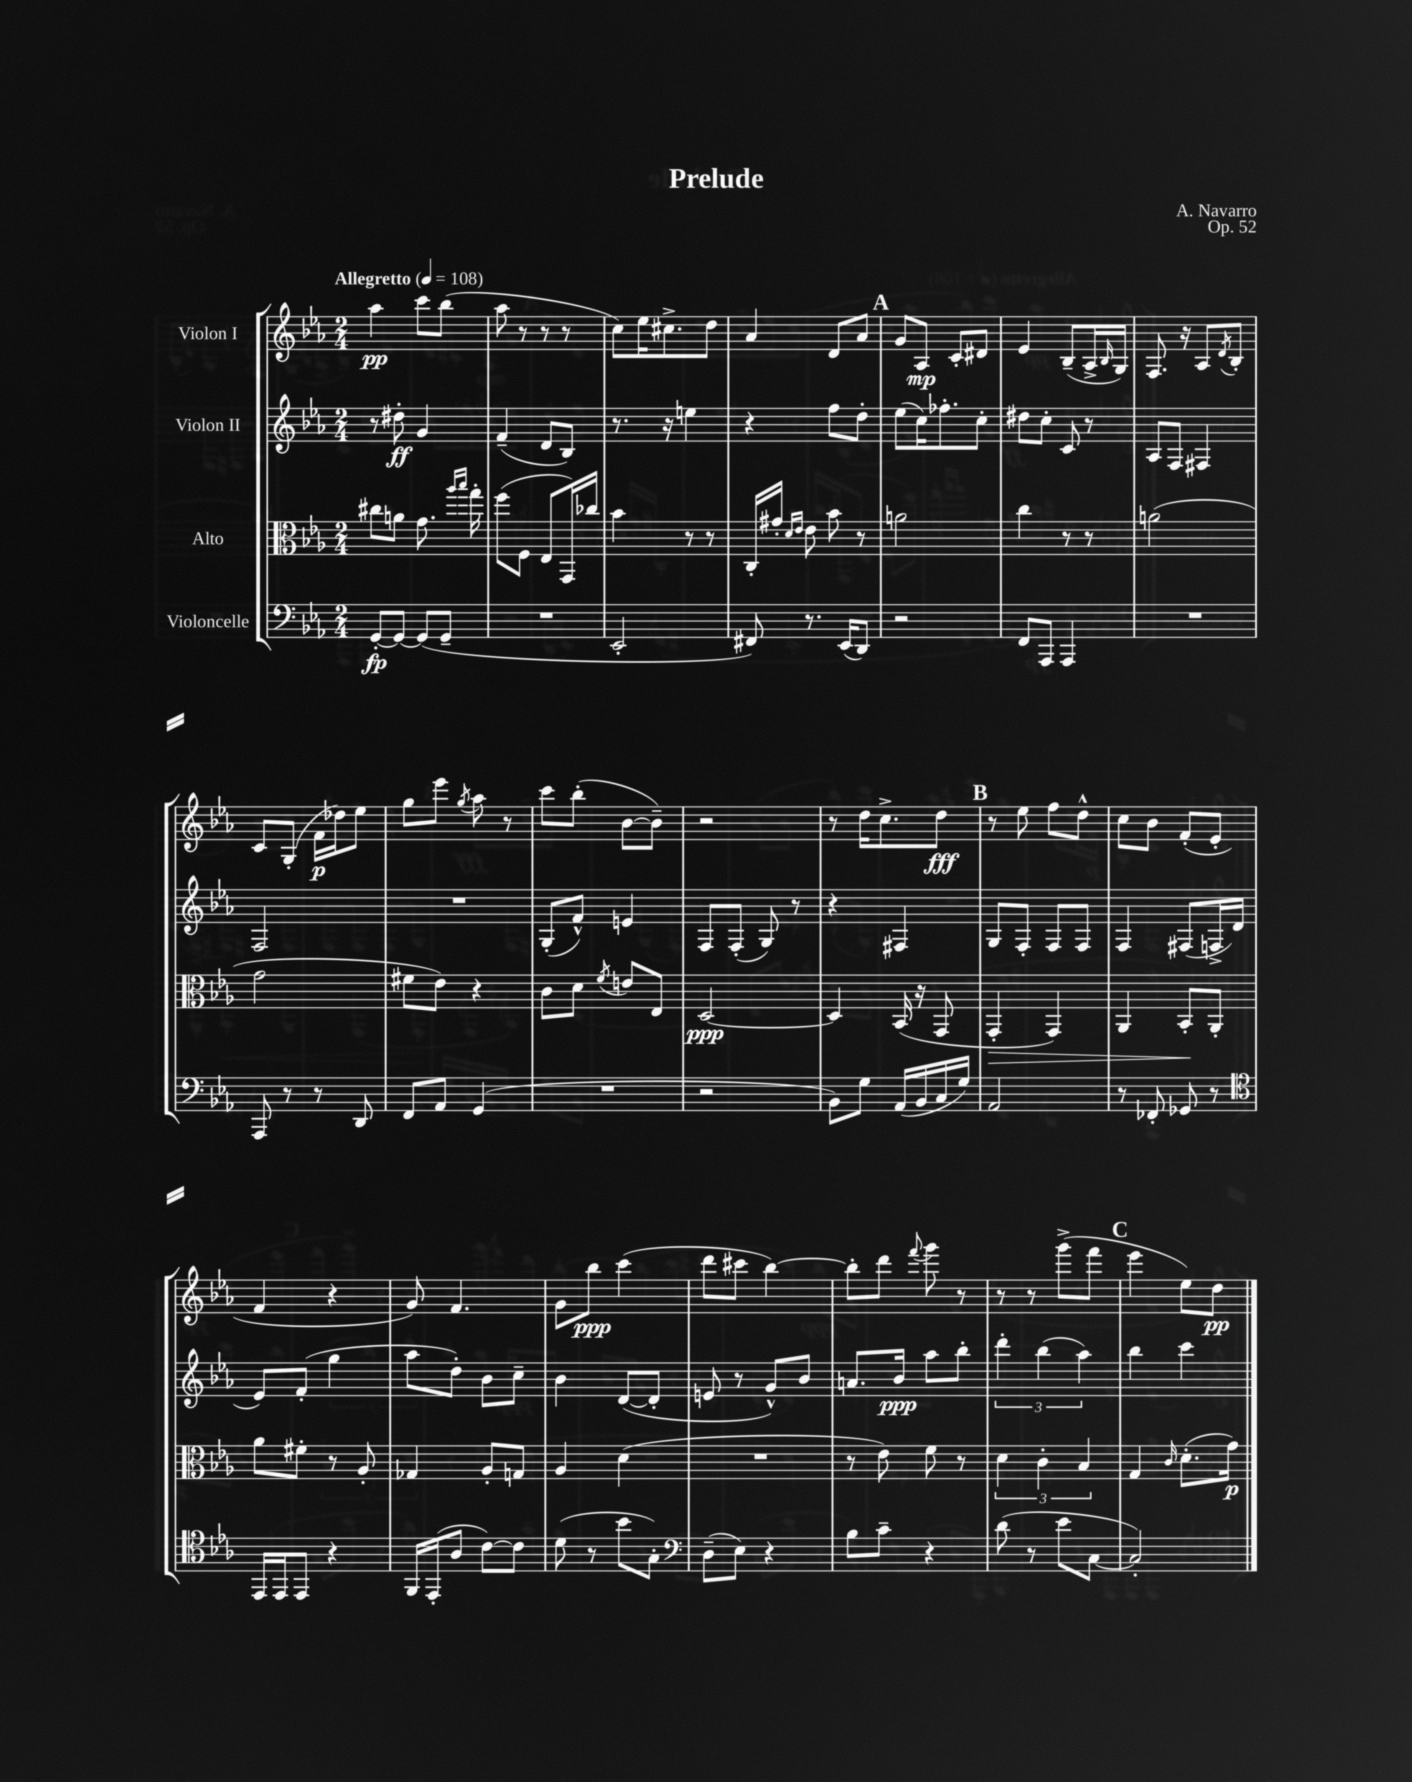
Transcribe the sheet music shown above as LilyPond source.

\header { title = "Prelude" composer = "A. Navarro" opus = "Op. 52" }
<<
\new StaffGroup <<
\new Staff = "s0" \with { instrumentName = "Violon I" } {
    \clef treble \key ees \major \numericTimeSignature \time 2/4 \tempo "Allegretto" 4 = 108
    aes''4\pp c'''8 bes''8( |
    aes''8 r8 r8 r8 |
    c''8) ees''16 cis''8.-> d''8 |
    aes'4 d'8 aes'8 |
    \mark \markup { \bold "A" } g'8 aes8\mp c'8-. dis'8 |
    ees'4 bes8--( aes16-> \grace { bes16 } g16) |
    f8. r16 aes8 \acciaccatura { d'8 } bes8-. |
    c'8 g8-.( f'16\p des''16) ees''8 |
    g''8 ees'''8 \acciaccatura { g''8 } aes''8 r8 |
    c'''8 bes''8-.( bes'8~ bes'8--) |
    r2 |
    r8 d''16 c''8.-> d''8\fff |
    \mark \markup { \bold "B" } r8 ees''8 f''8 d''8-^ |
    c''8 bes'8 f'8-.( ees'8-. |
    f'4 r4 |
    g'8) f'4. |
    g'8 bes''8\ppp c'''4( |
    d'''8 cis'''8 bes''4~) |
    bes''8-. d'''8 \appoggiatura { f'''8 } g'''8 r8 |
    r8 r8 g'''8->( f'''8 |
    \mark \markup { \bold "C" } ees'''4 ees''8) d''8\pp \bar "|." |
}
\new Staff = "s1" \with { instrumentName = "Violon II" } {
    \clef treble \key ees \major \numericTimeSignature \time 2/4
    r8 dis''8-.\ff g'4 |
    f'4--( d'8 bes8) |
    r8. r16 e''4 |
    r4 f''8 d''8-. |
    \mark \markup { \bold "A" } ees''8( c''16) fes''8.-. c''8-. |
    dis''8 c''8-. c'8 r8 |
    aes8 f8 fis4 |
    f2 |
    R2 |
    g8-.( f'8-^) e'4 |
    f8 f8-.( g8) r8 |
    r4 fis4 |
    \mark \markup { \bold "B" } g8 f8-. f8 f8 |
    f4 fis8( f16-> d'16 |
    ees'8) f'8-.( g''4 |
    aes''8 d''8-.) bes'8 c''8-- |
    bes'4 d'8~( d'8-. |
    e'8 r8 g'8-^) bes'8 |
    a'8. bes'16\ppp aes''8 bes''8-. |
    \tuplet 3/2 { d'''4-. bes''4( aes''4) } |
    \mark \markup { \bold "C" } bes''4 c'''4 \bar "|." |
}
\new Staff = "s2" \with { instrumentName = "Alto" } {
    \clef alto \key ees \major \numericTimeSignature \time 2/4
    cis''8 a'8 g'8. \grace { aes''16 bes''16 } g''16-. |
    f''8( f8 ees8 g,16) ces''16 |
    bes'4 r8 r8 |
    c16-. gis'16-. \grace { d'16 ees'16 } ees'8 bes'8 r8 |
    \mark \markup { \bold "A" } a'2 |
    c''4 r8 r8 |
    a'2( |
    g'2 |
    fis'8 ees'8) r4 |
    c'8 d'8 \acciaccatura { f'8 } e'8 ees8 |
    d2~\ppp |
    d4 bes,16( r16 g,8 |
    \mark \markup { \bold "B" } g,4-.\> g,4) |
    aes,4 bes,8-.\! aes,8-. |
    aes'8 fis'8-. r8 aes8-. |
    ges4 aes8-. g8 |
    aes4 d'4( |
    R2 |
    r8 ees'8) f'8 r8 |
    \tuplet 3/2 { d'4 c'4-. bes4 } |
    \mark \markup { \bold "C" } g4 \grace { c'16 } d'8.-.( g'16\p) \bar "|." |
}
\new Staff = "s3" \with { instrumentName = "Violoncelle" } {
    \clef bass \key ees \major \numericTimeSignature \time 2/4
    g,8~-.\fp g,8~ g,8( g,8-- |
    R2 |
    ees,2-. |
    fis,8) r8. ees,16( d,8) |
    \mark \markup { \bold "A" } r2 |
    f,8 aes,,8 aes,,4 |
    R2 |
    aes,,8 r8 r8 d,8 |
    f,8 aes,8 g,4( |
    R2 |
    r2 |
    bes,8) g8 aes,16( bes,16 c16 g16) |
    \mark \markup { \bold "B" } aes,2 |
    r8 fes,8-. ges,8 r8 |
    \clef tenor ees,16 ees,16 ees,8 r4 |
    f,16 ees,16-.( aes8 c'8~) c'8 |
    d'8( r8 bes'8 g8-.) |
    \clef bass d8--( ees8) r4 |
    bes8 c'8-- r4 |
    d'8( r8 ees'8 c8~ |
    \mark \markup { \bold "C" } c2-.) \bar "|." |
}
>>
>>
\layout { \context { \Score \remove "Bar_number_engraver" } }
